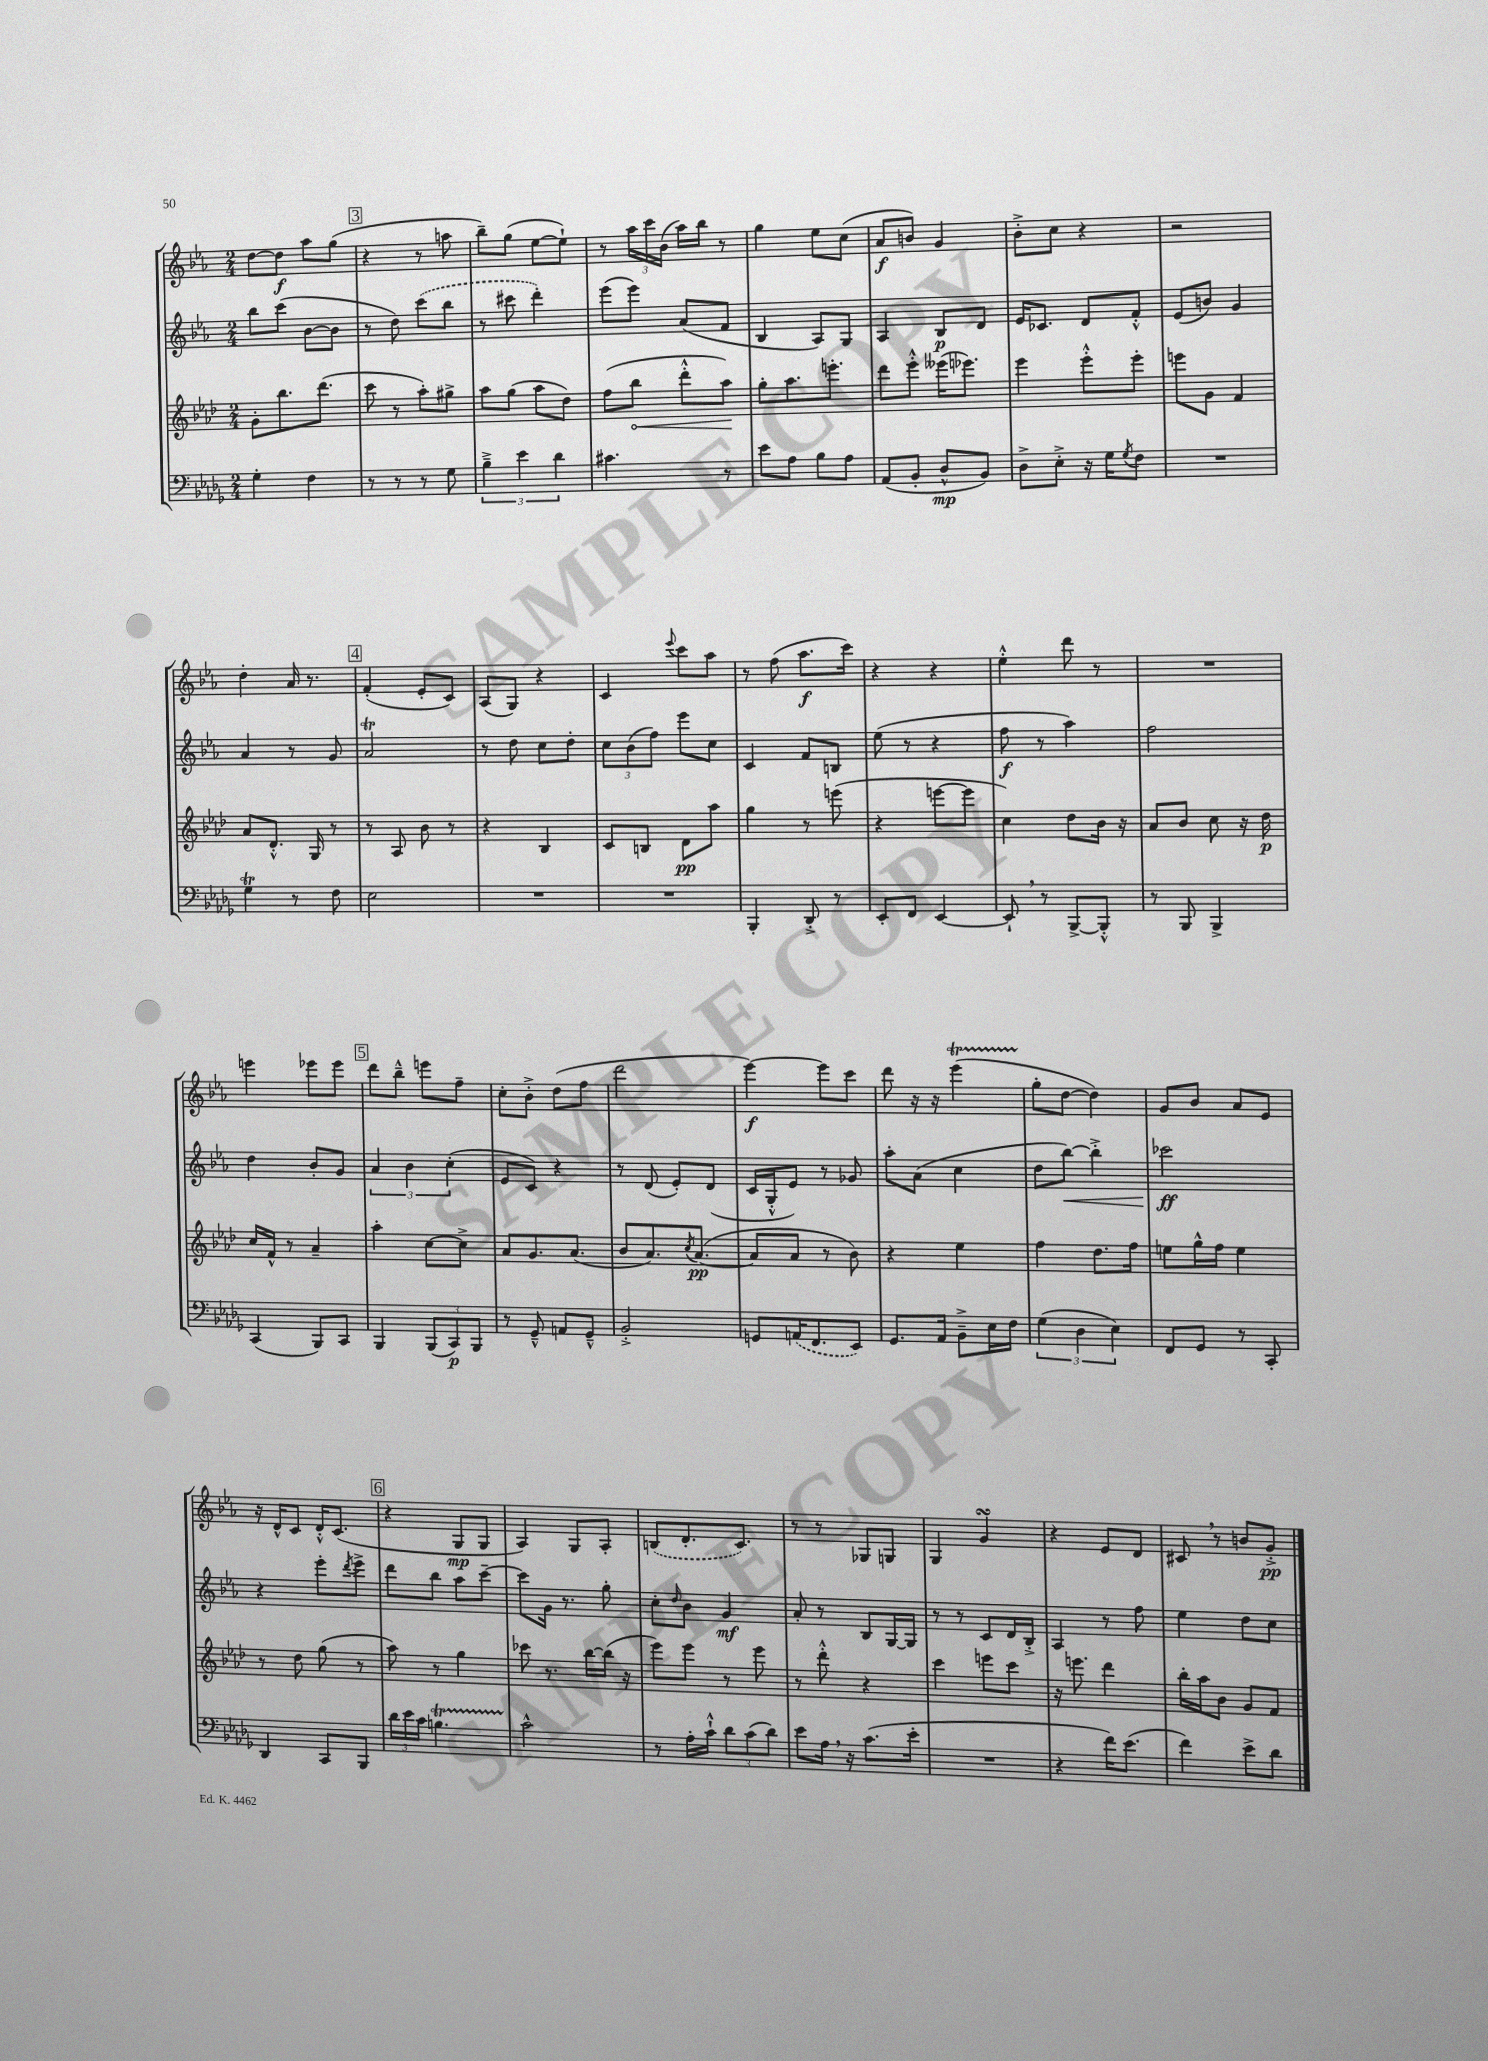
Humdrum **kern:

**kern	**kern	**kern	**kern
*staff4	*staff3	*staff2	*staff1
*clefF4	*clefG2	*clefG2	*clefG2
*k[b-e-a-d-g-]	*k[b-e-a-d-]	*k[b-e-a-]	*k[b-e-a-]
*M2/4	*M2/4	*M2/4	*M2/4
4G-'\	8g'\L	8bb-\L	[8dd\L
.	8.bb-\	(8ccc\J	8dd\]J
4F\	.	[8b-\L	8aa-\L
.	(8.ddd-\J	.	.
.	.	8b-\]J	(8gg\J
=	=	=	=
8r	8ccc\	8r	4r
8r	8r	8dd\)	.
8r	8aa-'\L)	(8ccc\L	8r
8G-\	8gg#^\J	8bb-\J	8aa\
=	=	=	=
6B-~^\	8aa-\L	8r	8bb-~\L)
.	(8gg\J	8ccc#\	(8gg\J
6e-\	.	.	.
.	8aa-\L	4ddd'\)	[8ee-\L
6d-\	.	.	.
.	8dd-\J)	.	8ee-`\]J)
=	=	=	=
4.c#\	(8ff\L	(8eee-\L	8r
.	8bb-\J	8eee-\J)	24aa-\LL
.	.	.	24ccc\
.	.	.	(24b-\JJ
.	8ddd-'^^\L	(8a-/L	16aa-\LL)
.	.	.	16bb-\JJ
8r	8aa-\J)	8f/J	8r
=	=	=	=
8e-\L	8gg'\L	4B-/	4gg\
8A-\J	8.aa-\	.	.
8B-\L	.	8A-/L)	8ee-\L
.	8.eee'\J	.	.
8A-\J	.	8G/J	(8cc\J
=	=	=	=
(8AA-/L	8ddd-\L	4A-/	8a-/L
8BB-'/J	8eee-'^^\J	.	8b/J)
8D-^^/L	(16eee--\LK	8B-/L	4g/
.	8.eee-\J)	.	.
8BB-/J)	.	8d/J	.
=	=	=	=
8D-^\L	4eee-\	16e-/LK	8b-'^\L
.	.	8.c-/J	.
8E-'^\J	.	.	8cc\J
16r	8eee-'^^\L	8d/L	4r
16G-\LK	.	.	.
8qG-/	.	.	.
8F\J	8eee-'\J	8f'^^/J	.
=	=	=	=
2r	8eee\L	(8e-/L	2r
.	8g\J	8b/J)	.
.	4f/	4g/	.
=	=	=	=
4G-\	8a-/L	4a-/	4dd'\
.	8.d-'^^/J	.	.
8r	.	8r	16a-/
.	16G/	.	8.r
8F\	8r	8g/	.
=	=	=	=
2E-\	8r	2a-/	(4f'/
.	8A-/	.	.
.	8b-\	.	8e-'/L
.	8r	.	8c/J)
=	=	=	=
2r	4r	8r	(8A-/L
.	.	8dd\	8G/J)
.	4B-/	8cc\L	4r
.	.	8dd'\J	.
=	=	=	=
2r	8c/L	12cc\L	4c/
.	.	(12b-\	.
.	8B/J	.	.
.	.	12ff\J)	.
.	.	.	8qqeee-/
.	8d-\L	8eee-\L	8ccc\L
.	8aa-\J	8cc\J	8aa-\J
=	=	=	=
4BBB-'/	4gg\	4c/	8r
.	.	.	(8ff\
8DD-'^/	8r	8f/L	8.aa-\L
8r	(8eee\	8B/J	.
.	.	.	16ccc\Jk)
=	=	=	=
8EE-'/L	4r	(8ee-\	4r
8FF/J	.	8r	.
[4EE-/	[8eee\L	4r	4r
.	8eee\]J	.	.
=	=	=	=
8EE-`/]	4cc\)	8ff\	4ee-'^^\
8r	.	8r	.
[8BBB-^/L	8dd-\L	4aa-\)	8ddd\
8BBB-'^^/]J	16b-\Jk	.	8r
.	16r	.	.
=	=	=	=
8r	8a-/L	2ff\	2r
8BBB-/	8b-/J	.	.
4BBB-^/	8cc\	.	.
.	16r	.	.
.	16dd-\	.	.
=	=	=	=
(4CC/	16cc/LL	4dd\	4eee\
.	16f^^/JJ	.	.
.	8r	.	.
8BBB-/L)	4a-~/	8b-'/L	8eee-\L
8CC/J	.	8g/J	8eee-\J
=	=	=	=
4BBB-/	4aa-'\	6a-/	8ddd\L
.	.	.	8bb-~^^\J
.	.	6b-\	.
(12BBB-/L	[8cc\L	.	8eee\L
12CC/)	.	(6cc'\	.
.	8cc^\]J	.	8ff~\J
12BBB-/J	.	.	.
=	=	=	=
8r	8a-/L	8e-/L	8cc'\L
8GG-~^^/	8.g/	8c/J)	8b-'^\J
8AA/L	.	4r	(8dd\L
.	(8.a-/J	.	.
8GG-~^^/J	.	.	8ff\J
=	=	=	=
2BB-'^/	8b-/L	8r	2ddd\
.	8.a-/)	(8d/	.
.	.	8e-'/L)	.
.	8qcc/	.	.
.	([8.a-/J	.	.
.	.	(8d/J	.
=	=	=	=
8GG/L	8a-/]L	16c/LL	[4eee-\)
.	.	16G'^^/J	.
(16AA/K	8a-/J	8e-/J)	.
8.FF/	.	.	.
.	8r	8r	8eee-\]L
8EE-/J)	8b-\)	8g-/	8ccc\J
=	=	=	=
8.GG-/L	4r	8aa-'\L	8ddd\
.	.	(8a-\J	16r
16AA-/Jk	.	.	16r
8BB-~^\L	4ee-\	4cc\	(4eee-\
16E-\L	.	.	.
16F\JJ	.	.	.
=	=	=	=
(6G-\	4ff\	8dd\L	8gg'\L
.	.	[8bb-\J)	[8dd\J
6D-\	.	.	.
.	8.dd-\L	4bb-'^\]	4dd\])
6E-\)	.	.	.
.	16ff\Jk	.	.
=	=	=	=
8FF/L	8ee\L	2ccc-\	8g/L
8GG-/J	16gg^^\L	.	8b-/J
.	16ff\JJ	.	.
8r	4ee\	.	8a-/L
8CC'/	.	.	8e-/J
=	=	=	=
4DD-/	8r	4r	16r
.	.	.	16d^^/LK
.	8dd-\	.	8c/J
8CC/L	(8gg\	8eee-'\L	16d'^^/LK
.	.	.	(8.c/J
.	.	8qddd/	.
8BBB-/J	8r	8eee-^\J	.
=	=	=	=
24d-\LL	8aa-\)	8ddd\L	4r
24e-\	.	.	.
24c\JJ	.	.	.
4.B\	8r	8bb-\J	.
.	4gg\	8aa-\L	8G/L
.	.	[8ccc~\J	8G/J
=	=	=	=
2c^^\	8ccc-\	8ccc\]L	4A-/)
.	8.r	16g\Jk	.
.	.	8.r	.
.	.	.	8G/L
.	[16bb-\LL	.	.
.	(16bb-\]JJ	8gg'\	8A-'/J
.	16r	.	.
=	=	=	=
8r	8eee-\L)	8cc'\L	(8B/L
.	.	16qqdd/	.
16A-'\LL	8eee-\J	8b-\J	8.d'/
16c`^^\JJ	.	.	.
12d-\L	8r	4g/	.
.	.	.	8.c/J)
(12c\	.	.	.
.	8eee-\	.	.
12d-\J)	.	.	.
=	=	=	=
8e-\L	8r	8a-'/	8r
16A-\Jk	8ddd-'^^\	8r	8r
16r	.	.	.
(8.c\L	4r	8B-/L	8G-/L
.	.	[16G/L	8G/J
16e-'\Jk	.	16G/]JJ	.
=	=	=	=
2r	4ccc\	8r	4G/
.	.	8r	.
.	8eee\L	8c/L	4g/
.	8ccc\J	16d/L	.
.	.	16B-'^/JJ	.
=	=	=	=
4r	16r	4A-/	4r
.	8.eee\	.	.
16f\LK)	4ddd-\	8r	8e-/L
(8.e-\J	.	.	.
.	.	8ff\	8d/J
=	=	=	=
4f\)	16bb-'\LL	4ee-\	8c#/
.	16aa-\J	.	.
.	8b-\J	.	8r
8e-^\L	8g/L	8dd\L	8b/L
8d-\J	8f/J	8cc\J	8g'^/J
==	==	==	==
*-	*-	*-	*-
